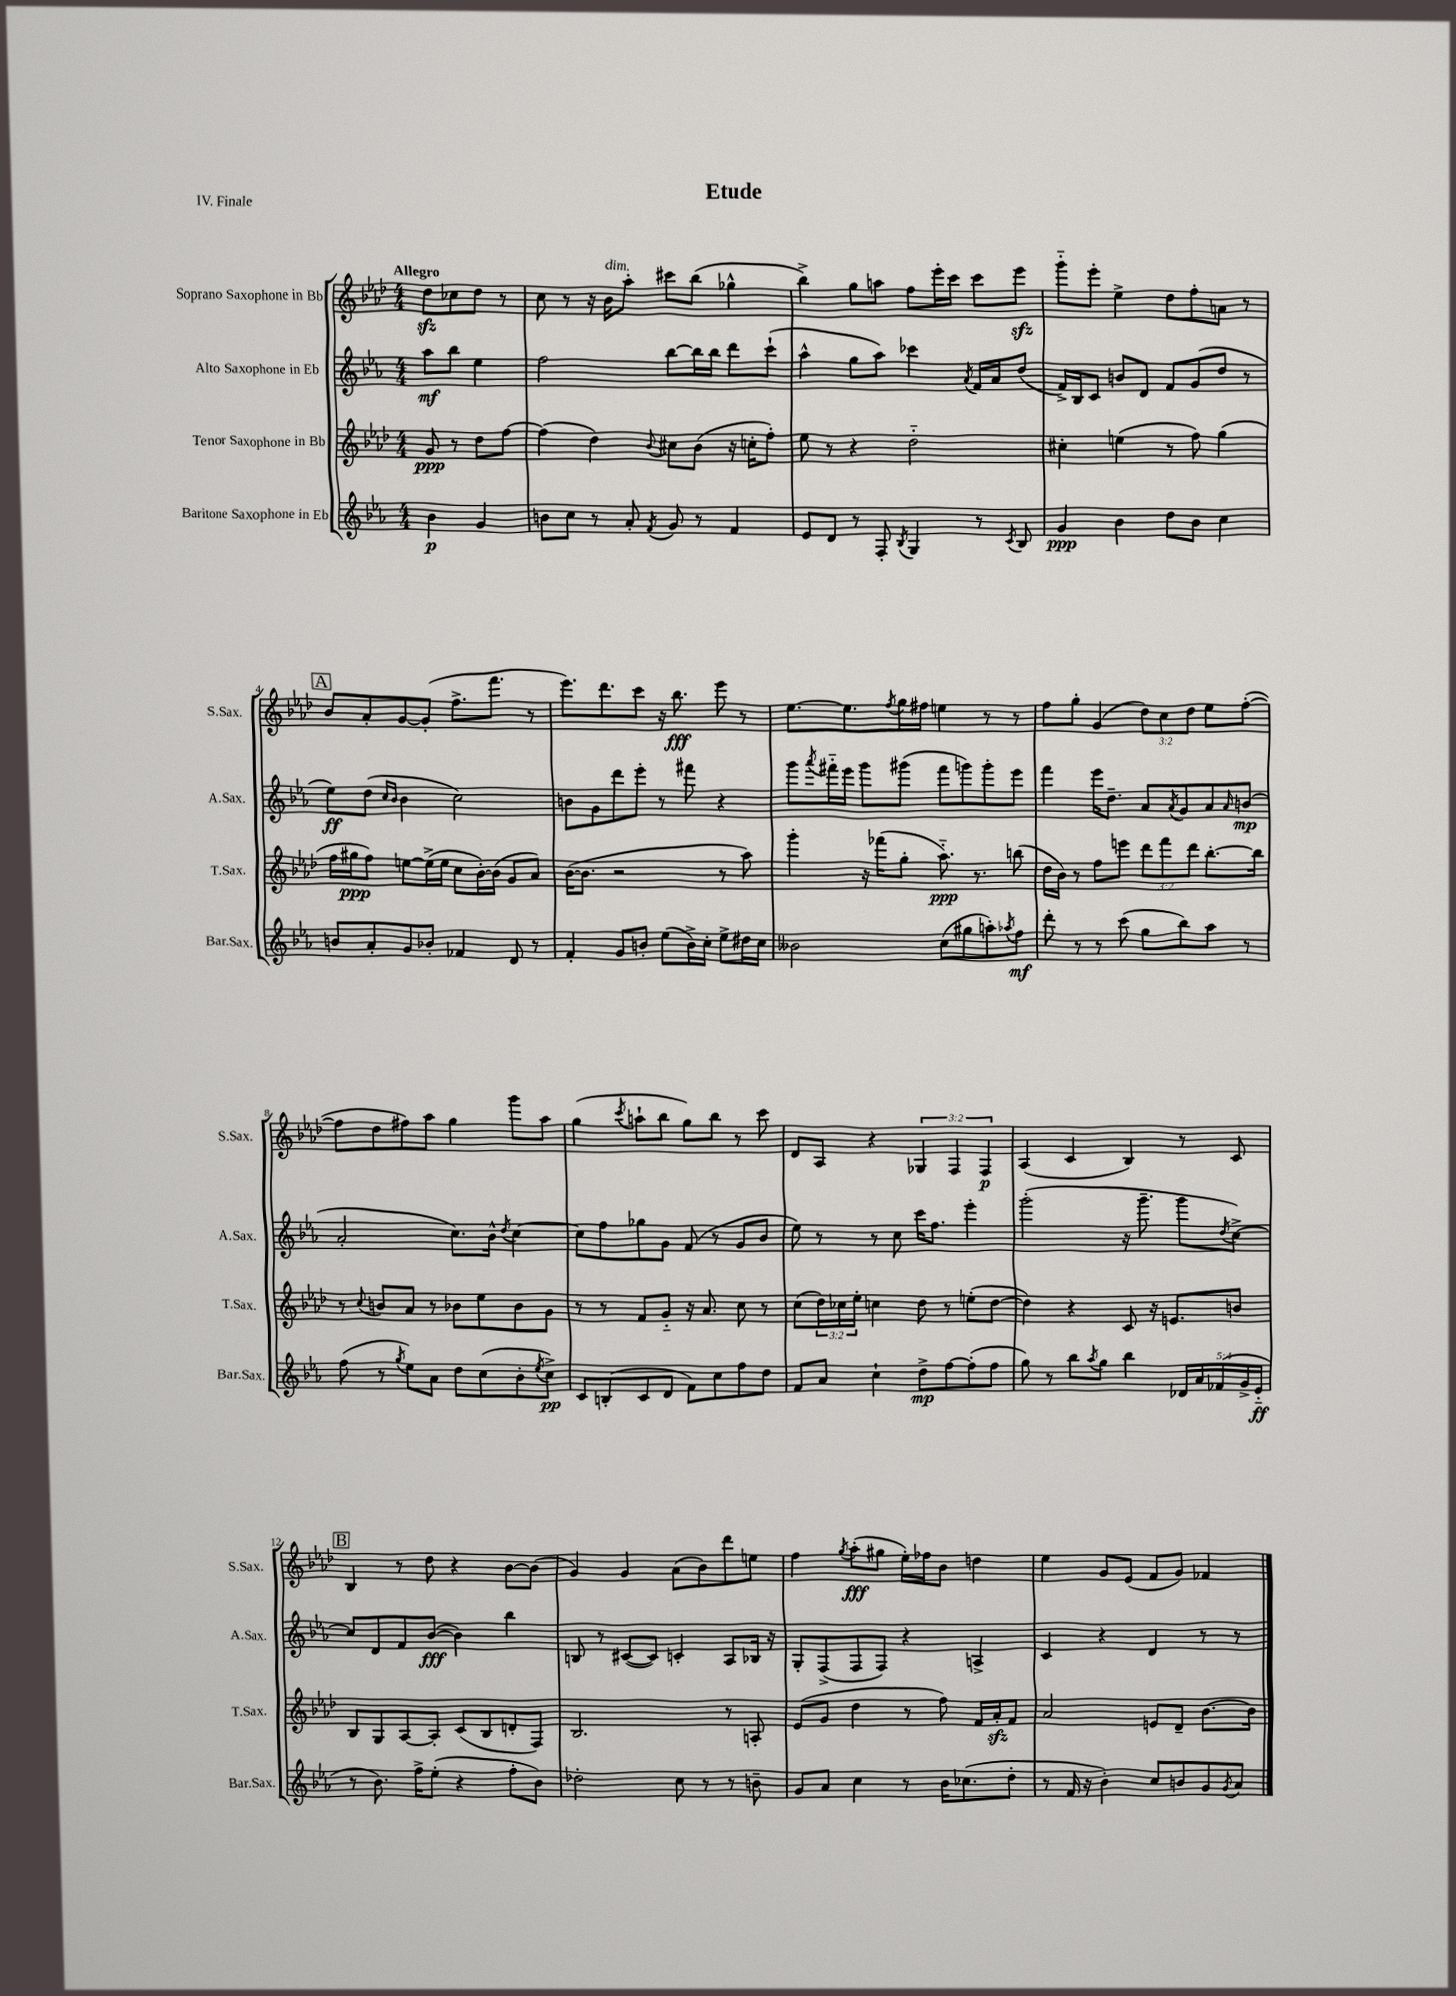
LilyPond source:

\header { title = "Etude" piece = "IV. Finale" }
<<
\new StaffGroup <<
\new Staff = "s0" \with { instrumentName = "Soprano Saxophone in Bb" shortInstrumentName = "S.Sax." } {
    \clef treble \key aes \major \numericTimeSignature \time 4/4 \override Staff.TupletNumber.text = #tuplet-number::calc-fraction-text \partial 2 \tempo "Allegro"
    des''8\sfz ces''8 des''8 r8 |
    c''8 r8 r16 bes'16^\markup { \italic "dim." } aes''8-. cis'''8 bes''8( ges''4-^ |
    bes''4->) g''8 a''8 f''8 ees'''16-. c'''16 c'''8 ees'''8\sfz |
    g'''8-_ ees'''8-. ees''4-> des''8 f''8-. a'8 r8 |
    \mark \markup { \box "A" } bes'8 aes'8-. g'8~ g'8-.( f''8.-> f'''8. r8 |
    ees'''8.) des'''8. c'''8 r16 bes''8.\fff ees'''8 r8 |
    ees''8.~ ees''8. \acciaccatura { f''8 } g''16 fis''16 e''4 r8 r8 |
    f''8 g''8-. g'4( \tuplet 3/2 { des''8) c''8 des''8 } ees''8 f''8~-.( |
    f''8 des''8 fis''8) aes''8 g''4 g'''8 aes''8 |
    g''4( \acciaccatura { c'''8 } a''8-! bes''8 g''8) bes''8 r8 c'''8 |
    des'8 aes8 r4 \tuplet 3/2 { ges4 f4 f4\p } |
    aes4( c'4 bes4) r8 c'8 |
    \mark \markup { \box "B" } bes4 r8 des''8 r4 bes'8~ bes'8( |
    g'4) g'4 aes'8( bes'8) des'''8 e''8 |
    f''4 \acciaccatura { g''8 } aes''8-.\fff( gis''8 ees''16-.) fes''16 bes'8 d''4 |
    ees''4 g'8 ees'8( f'8 g'8) fes'4 \bar "|." |
}
\new Staff = "s1" \with { instrumentName = "Alto Saxophone in Eb" shortInstrumentName = "A.Sax." } {
    \clef treble \key ees \major \numericTimeSignature \time 4/4 \partial 2
    aes''8\mf bes''8 ees''4 |
    f''2 bes''8~ bes''16 bes''16 d'''8 c'''8-!( |
    aes''4-^ g''8 aes''8) ces'''4 \acciaccatura { aes'8 } f'16 aes'16 d''8( |
    f'16->) bes16 c'8 b'8 d'8 f'8 g'8( d''8 r8 |
    \mark \markup { \box "A" } ees''8\ff) d''8( \grace { c''16 bes'16 } bes'4 c''2) |
    b'8 g'8 d'''8 ees'''8-. r8 fis'''8 r4 |
    g'''8 \acciaccatura { aes'''8 } fis'''16-_ ees'''16 g'''8 gis'''8( fis'''8 g'''8) g'''8-. ees'''8 |
    f'''4 ees'''16 d''8.-- aes'8 \acciaccatura { aes'8 } g'8 aes'8 \grace { aes'16 } b'8\mp( |
    aes'2-. c''8.) bes'16-^ \acciaccatura { d''8 } c''4~ |
    c''8 f''8 ges''8 g'8 f'8( r8 g'8 bes'8 |
    ees''8) r8 r8 c''8 c'''16 f''8. ees'''4-. |
    g'''2-.( r16 g'''8.-- g'''8 \acciaccatura { d''8 } c''8~->) |
    \mark \markup { \box "B" } c''8 d'8 f'8 bes'8~\fff( bes'4) bes''4 |
    b8 r8 cis'8~( cis'8) c'4-. aes8 bes16 r16 |
    g8-. f8->( f8 f8) r4 a4-> |
    c'4 r4 d'4 r8 r8 \bar "|." |
}
\new Staff = "s2" \with { instrumentName = "Tenor Saxophone in Bb" shortInstrumentName = "T.Sax." } {
    \clef treble \key aes \major \numericTimeSignature \time 4/4 \override Staff.TupletNumber.text = #tuplet-number::calc-fraction-text \partial 2
    g'8\ppp r8 des''8 f''8~ |
    f''4( des''4) \appoggiatura { bes'8 } cis''8 bes'8( r16 c''16-. f''8-.) |
    ees''8 r8 r4 des''2-_ |
    cis''4-. e''4( r8 f''8) g''4( |
    \mark \markup { \box "A" } f''16 gis''16\ppp f''8) e''8~ e''16->( e''16 c''8 bes'16~-.) bes'16( g'8 aes'8) |
    bes'16~( bes'8. r2 r8 aes''8) |
    g'''4-. r16 fes'''16( g''8-. aes''8.-_\ppp) r8. b''8( |
    des''16 bes'16) r8 f''8 e'''8 \tuplet 3/2 { des'''8 f'''8 des'''8 } bes''8.~-. bes''16 |
    r8 \appoggiatura { c''8 } b'8 aes'8 r8 bes'8 ees''8 bes'8 g'8 |
    r8 r8 f'8 g'8-_ r16 aes'8. c''8 r8 |
    c''8( \tuplet 3/2 { des''16) ces''16 ees''16-. } c''4 des''8 r8 e''8-.( des''8~ |
    des''4) r4 c'8 r16 e'8. b'8 |
    \mark \markup { \box "B" } bes8 g8 aes8~ aes8-. c'8( bes8 d'8-. f8) |
    bes2. r8 a8-. |
    ees'8( g'8 des''4 r8 f''8) f'16 aes'16-.\sfz f'8 |
    aes'2 e'8 des'8-- bes'8.~ bes'16 \bar "|." |
}
\new Staff = "s3" \with { instrumentName = "Baritone Saxophone in Eb" shortInstrumentName = "Bar.Sax." } {
    \clef treble \key ees \major \numericTimeSignature \time 4/4 \override Staff.TupletNumber.text = #tuplet-number::calc-fraction-text \partial 2
    bes'4\p g'4 |
    b'8 c''8 r8 aes'8-. \acciaccatura { f'8 } g'8 r8 f'4 |
    ees'8 d'8 r8 f8-. \acciaccatura { bes8 } g4 r8 \acciaccatura { c'8 } bes8 |
    g'4\ppp bes'4 d''8 bes'8 c''4 |
    \mark \markup { \box "A" } b'8 aes'8-. g'8 bes'8-. fes'4 d'8 r8 |
    f'4-. g'8 b'8-. ees''8( b'16->) c''16-. ees''8-> dis''16 c''16 |
    beses'2 c''8( gis''8 a''8-.) \acciaccatura { aes''8 } f''8\mf |
    d'''8-. r8 r8 c'''8( g''8 bes''8) aes''8 r8 |
    f''8( r8 \acciaccatura { g''8 } ees''8) aes'8 d''8 c''8( bes'8-. \acciaccatura { ees''8 } c''8->\pp) |
    c'8 b8-.( c'8 d'8 f'8) c''8 f''8 d''8 |
    f'8 aes'8 c''4-! d''8->\mp f''8~ f''8-.( f''8 |
    g''8) r8 bes''8 \acciaccatura { aes''8 } g''8 bes''4 \tuplet 5/4 { des'16 aes'16 fes'16( g'16-> ees'16-_\ff } |
    \mark \markup { \box "B" } r8 bes'8.) f''16-> ees''8-.( r4 f''8-. bes'8) |
    des''2-. c''8 r8 r8 b'8-- |
    g'8 aes'8 c''4 r8 bes'16 ces''8.( d''8-. |
    r8 f'16 r16 bes'4-.) c''8 b'8 g'8 \acciaccatura { g'8 } aes'8 \bar "|." |
}
>>
>>
